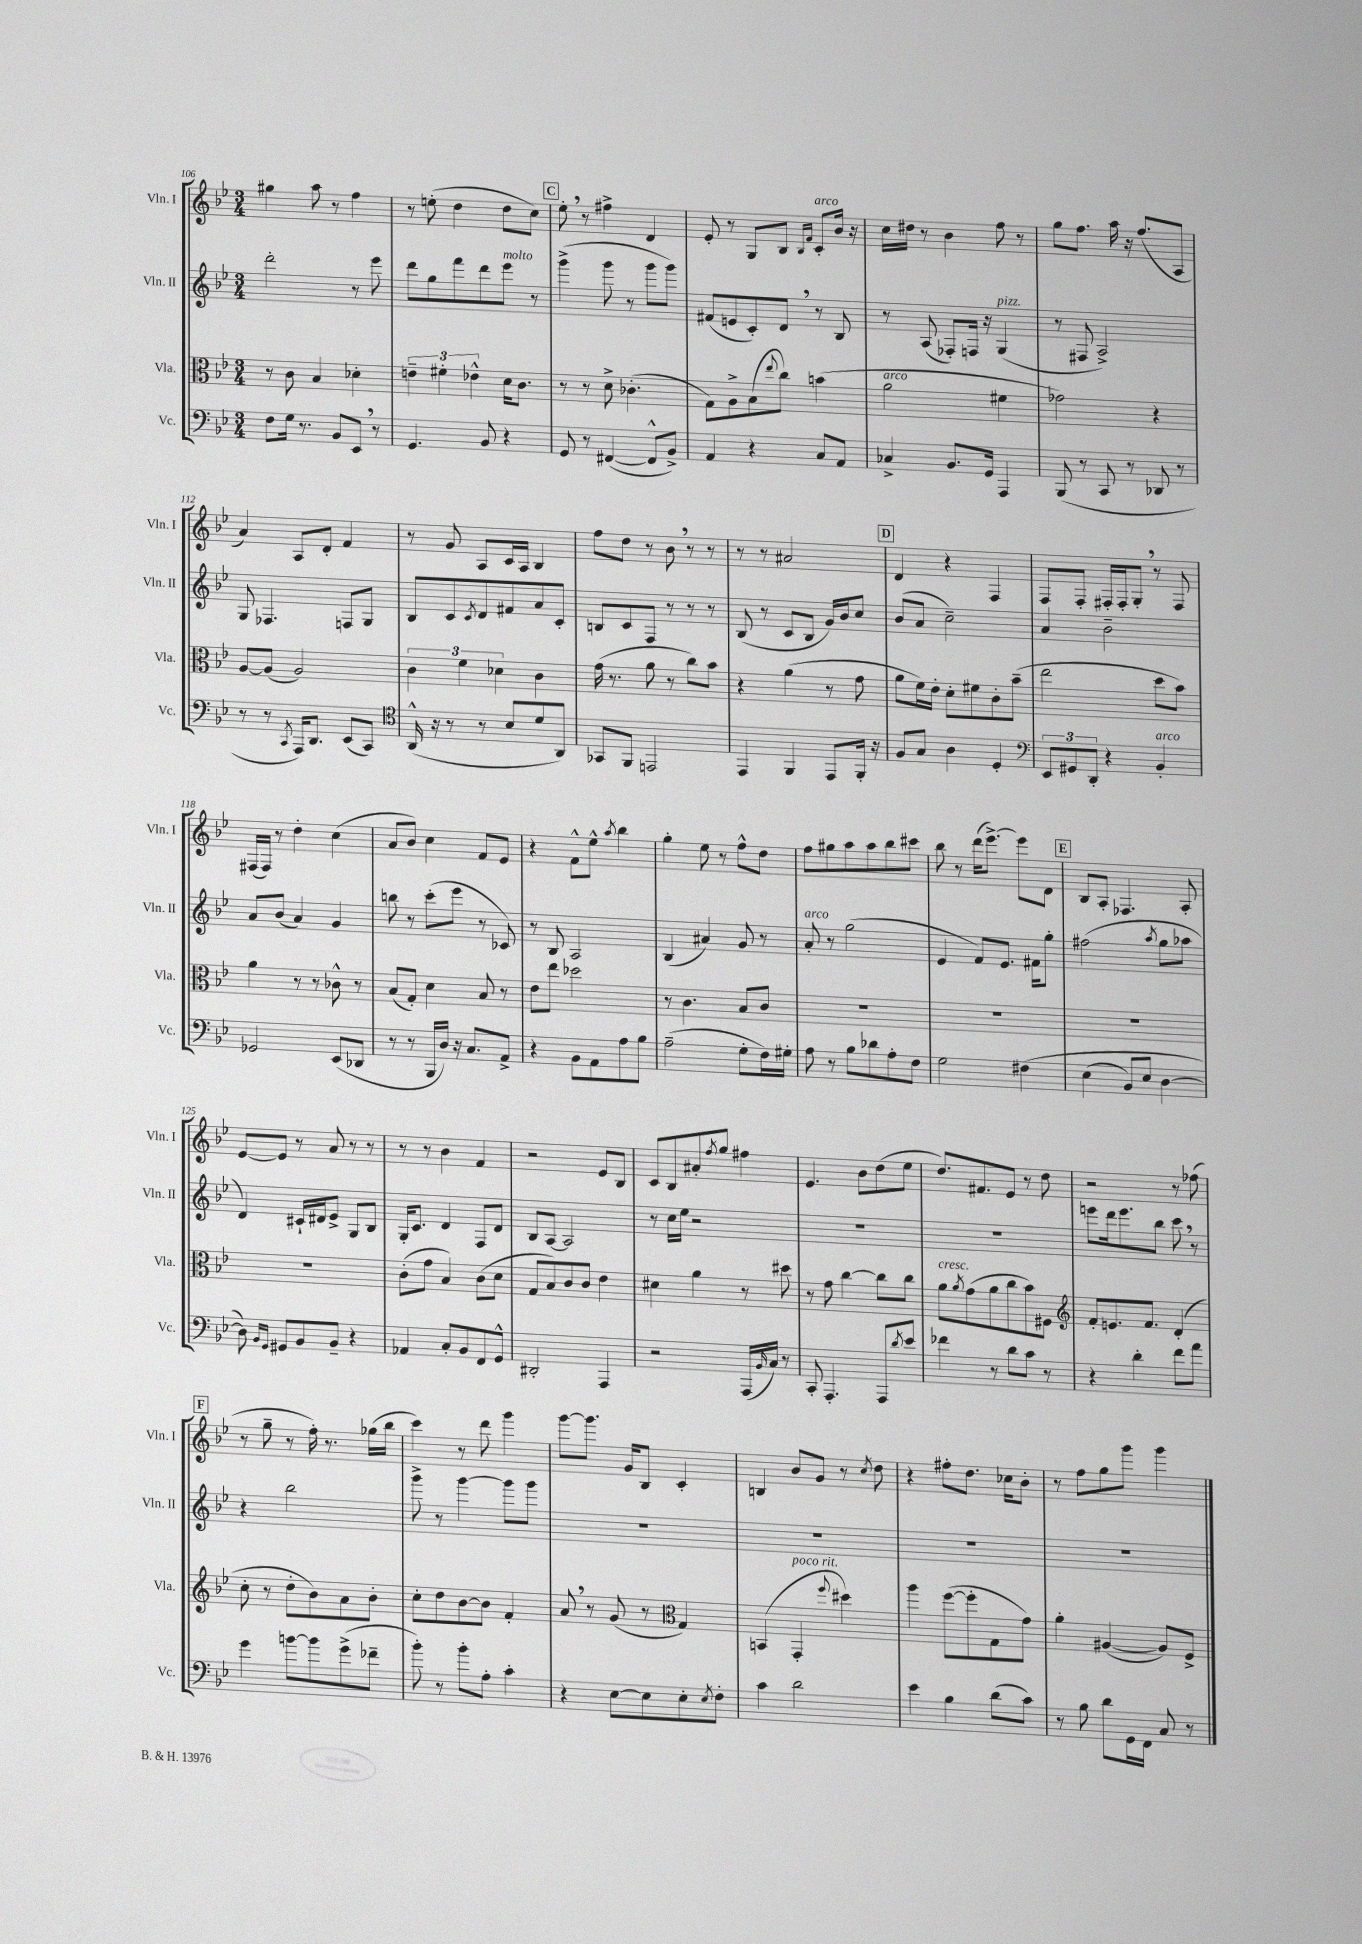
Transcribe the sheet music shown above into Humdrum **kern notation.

**kern	**kern	**kern	**kern
*staff4	*staff3	*staff2	*staff1
*clefF4	*clefC3	*clefG2	*clefG2
*k[b-e-]	*k[b-e-]	*k[b-e-]	*k[b-e-]
*M3/4	*M3/4	*M3/4	*M3/4
8F\L	8r	2ddd'\	4gg#\
16G\Jk	8c\	.	.
8.r	.	.	.
.	4B-/	.	8aa\
8BB-/L	.	.	8r
8EE-/J	4d-'\	8r	4ff\
8r	.	8eee-\	.
=	=	=	=
4.GG/	6e~\	8ddd\L	8r
.	.	8gg\	(8ee'\
.	6f#'\	.	.
.	.	8fff\	4dd\
.	6e-^^\	.	.
8BB-/	.	8ddd\	.
4r	16d\LK	8eee-\J	8dd\L
.	8.c\J	.	.
.	.	8r	8cc\J)
=	=	=	=
8GG/	8r	(4ggg^\	8ee-'\
8r	8r	.	8r
([4FF#/	8d^\	8ggg\	4ff#^\
.	(4.c-'\	8r	.
8FF#^^/]L	.	8ggg\L	4d/
8BB-^/J)	.	8ggg\J)	.
=	=	=	=
4AA/	8G\L)	(8f#/L	8e-'/
.	8A^\	8e/	8r
4r	(8B-\	8c'/)	8G/L
.	8qqee-/	.	.
.	8cc\J)	8d/J	8B-/J
.	.	.	16qqB-/LL
.	.	.	16qqf/JJ
8C/L	(4b\	8r	8c'/L
8AA/J	.	8B-/	16b-/Jk
.	.	.	16r
=	=	=	=
4C-^/	2a\	8r	16cc\LL
.	.	.	16dd#\JJ
.	.	(8A/	8r
8.BB-/L	.	8F-'/L)	4b-\
.	.	16F/Jk	.
16GG/Jk	.	16r	.
4AAA/	4f#\	(4G/	8ff\
.	.	.	8r
=	=	=	=
(8BBB-/	2g-\)	8r	8gg\L
8r	.	8F#/	8.ff\J
8CC/	.	2A^/)	.
.	.	.	16aa\
8r	.	.	16r
.	.	.	(8.ff/L
8DD-/	4r	.	.
8r	.	.	8A/J
=	=	=	=
8r	[8A/L	8G/	4a/)
8r	(8A/]J	4.F-/	.
8qCC/	.	.	.
16AAA/LK)	2A/)	.	8A/L
8.DD/J	.	.	.
.	.	.	8d'/J
(8EE-/L	.	8F/L	4f/
8CC/J)	.	8G/J	.
=	=	=	=
*clefC4	*	*	*
(16AA^^/	6c\	8B-/L	8r
16r	.	.	.
8r	.	8c/	8g/
.	6f\	.	.
.	.	8qc/	.
8r	.	8d/	8A/L
.	6d-\	.	.
8B-/L	.	8f#/	16c/L
.	.	.	16A/JJ
8d/	4c\	8a/	4B-/
8AA/J)	.	8c'/J	.
=	=	=	=
8GG-/L	(16g\	8B/L	8ff\L
.	8.r	.	.
8FF/J	.	8c/	8dd\J
2EE/	8a\	8F/J	8r
.	8r	8r	8b-\
.	8cc\L)	8r	8r
.	8b-\J	8r	8r
=	=	=	=
4EE-/	4r	(8B-/	8r
.	.	8r	8r
4FF/	(4a\	8c/L	2a#/
.	.	8B-/J	.
8EE-/L	8r	16g/LL)	.
.	.	16b-/J	.
16FF'/Jk	8g\	8cc/J	.
16r	.	.	.
=	=	=	=
8F/L	8a\L	(8b-/L	4d/
8G/J	16f\L)	8a/J	.
.	16e-'\JJ	.	.
4A\	8d'\L	2cc~\)	4r
.	8f#\	.	.
4D'/	8c'\	.	4F/
.	(8b-~\J	.	.
=	=	=	=
*clefF4	*	*	*
12EE-/L	2ee-\	4a/	8F/L
12GG#/	.	.	.
.	.	.	8F'/J
12DD'/J	.	.	.
4r	.	2b-~\	16F#'/LL
.	.	.	16F#'/J
.	.	.	8G'/J
4BB-'/	8dd\L	.	8r
.	8b-\J)	.	8F#/
=	=	=	=
2GG-/	4a\	8a/L	(16F#/LL
.	.	.	16F#/JJ)
.	.	(8b-/J	8r
.	8r	4a/)	4dd'\
.	8r	.	.
(8EE-/L	8c-^^\	4g/	(4cc\
8DD-/J	8r	.	.
=	=	=	=
8r	(8B-/L	8bb\	8a/L
8r	8G'/J)	8r	8b-/J)
16BBB-/LL	4d\	(8ccc'\L	4cc\
16D/JJ)	.	.	.
16r	.	8eee-\J	.
8.C/L	.	.	.
.	8B-/	8r	8f/L
8AA^/J	8r	8c-/)	8e-/J
=	=	=	=
4r	8e-\L	8r	4r
.	8ee-\J	8B-/	.
8BB-\L	2dd-\	2A/	8f^^\L
8AA\	.	.	8ee-^^\J
.	.	.	8qaa/
8A\	.	.	4bb-\
8B-\J	.	.	.
=	=	=	=
(2A~\	8r	(4B-/	4gg'\
.	4.c\	.	.
.	.	4a#/)	8ee-\
.	.	.	8r
8G'\L	8B-/L	8g/	8ff^^\L
16F\L)	8c/J	8r	8dd\J
16G#'\JJ	.	.	.
=	=	=	=
8A\	2.r	8a'/	8ff\L
8r	.	8r	8gg#\
8B-\L	.	(2gg\	8aa\
8d-\	.	.	8aa\
8A'\	.	.	8bb-\
8F\J	.	.	8ccc#\J
=	=	=	=
2G\	2.r	4e-/	8bb-\
.	.	.	8r
.	.	8f/L)	(16ddd\LK
.	.	.	[8.eee-^\J)
.	.	8.e-/J	.
&(4F#\	.	.	8eee-\]L
.	.	16f#\LK	.
.	.	8gg'\J	8d\J
=	=	=	=
(4E-\	2.r	(2ff#\	8B-/L
.	.	.	8A'/J
8BB-/L)	.	.	4.F-/
8E-/J	.	.	.
.	.	8qaa/	.
[4D\	.	8gg\L	.
.	.	8aa-\J	8A'/
=	=	=	=
8D\]&)	2.r	4d/)	[8e-/L
16qqBB-/LL	.	.	.
16qqGG/JJ	.	.	.
8GG#/L	.	.	8e-/]J
8BB-/	.	16c#`/LL	8r
.	.	16d#/J	.
8BB-~/J	.	8e-^/J	8a/
4r	.	8G/L	8r
.	.	8B-/J	8r
=	=	=	=
4AA-/	(8c'\L	16G'/LK	8r
.	.	8.c/J	.
.	8g\J	.	8r
8C'/L	4B-/)	4d/	4b-\
8BB-/	.	.	.
8FF/	(8c\L	8F/L	4f/
8GG^^/J	8d\J	8d/J	.
=	=	=	=
2DD#'/	8G/L	8B-/L	2r
.	8B-/)	[8A/J	.
.	8c/	2A/]	.
.	8c/J	.	.
4AAA/	4e-\	.	8e-/L
.	.	.	8B-/J
=	=	=	=
2r	4d#\	8r	8c/L
.	.	16cc\LL	8B-/
.	.	16ee-\JJ	.
.	4a\	2r	8a#'/
.	.	.	8qff/
.	.	.	8gg/J
(16AAA/LL	8r	.	4ff#\
16qqBB-/	.	.	.
16C/JJ)	.	.	.
8r	8dd#\	.	.
=	=	=	=
8CC'/	8r	2.r	4.e-/
4.AAA'/	8g\	.	.
.	[4cc\	.	.
.	.	.	8b-\L
8AAA/L	8cc\]L	.	(8dd\
8qd/	.	.	.
8e-/J	8cc\J	.	8ee-\J
=	=	=	=
4f-\	8a\L	2.r	8.dd/L)
.	8qa/	.	.
.	(8g\	.	.
.	.	.	8.f#/
8r	8a\	.	.
8d\L	8cc\	.	8e-/J
8c\J	8b-\)	.	8r
8r	8F#\J	.	8dd\
=	=	=	=
*	*clefG2	*	*
4r	8f'/L	8eee\L	2r
.	8.e/	16ddd\k	.
.	.	8.eee\	.
4d'\	.	.	.
.	8.f/J	.	.
.	.	8bb-\J	.
8f\L	(4d'/	8ccc\	8r
8a\J	.	8r	(8ff-\
=	=	=	=
4g\	8cc'\	4r	8r
.	8r	.	8gg~\
[8b\L	8dd'\L	2bb-\	8r
8b\]	8b-\)	.	16ff'\)
.	.	.	8.r
(8g^\	8a\	.	.
8f-~\J	8b-'\J	.	(16gg-\LL
.	.	.	16bb-\JJ
=	=	=	=
8b-'\)	8cc'\L	8ggg^\	4ccc\)
8r	8dd\	8r	.
8b-'\L	[8b-\	[4ggg\	8r
8A'\J	8b-\]J	.	8ddd\
4c'\	4f'/	8ggg\]L	4ggg\
.	.	8ggg\J	.
=	=	=	=
4r	8a/	2.r	[8ggg\L
.	8r	.	8.ggg\]J
[8E-\L	(8g/	.	.
.	.	.	16g/LK
8E-\]	8r	.	8B-/J
*	*clefC3	*	*
8E-'\	4G/)	.	4c'/
8qE-/	.	.	.
8F'\J	.	.	.
=	=	=	=
4c\	(4BB/	2.r	4B/
2d\	4GG'/	.	8b-/L
.	.	.	8g/J
.	8qqff/	.	.
.	4dd#\)	.	8r
.	.	.	8qcc/
.	.	.	8dd\
=	=	=	=
4e-\	4aa\	2.r	4r
4B-\	([8ff\L	.	8ff#'\L
.	8ff'\]	.	8.dd\J
(8d\L	8G\	.	.
.	.	.	16cc-\LK
8c\J)	8g\J)	.	8b-'\J
=	=	=	=
8r	4a'\	2.r	8r
8B-\	.	.	8ff\L
8d\L	([4A#/	.	8gg\
16GG\L	.	.	8ggg\J
16FF\JJ	.	.	.
8C/	8A#/]L)	.	4ggg\
8r	8F^/J	.	.
==	==	==	==
*-	*-	*-	*-
